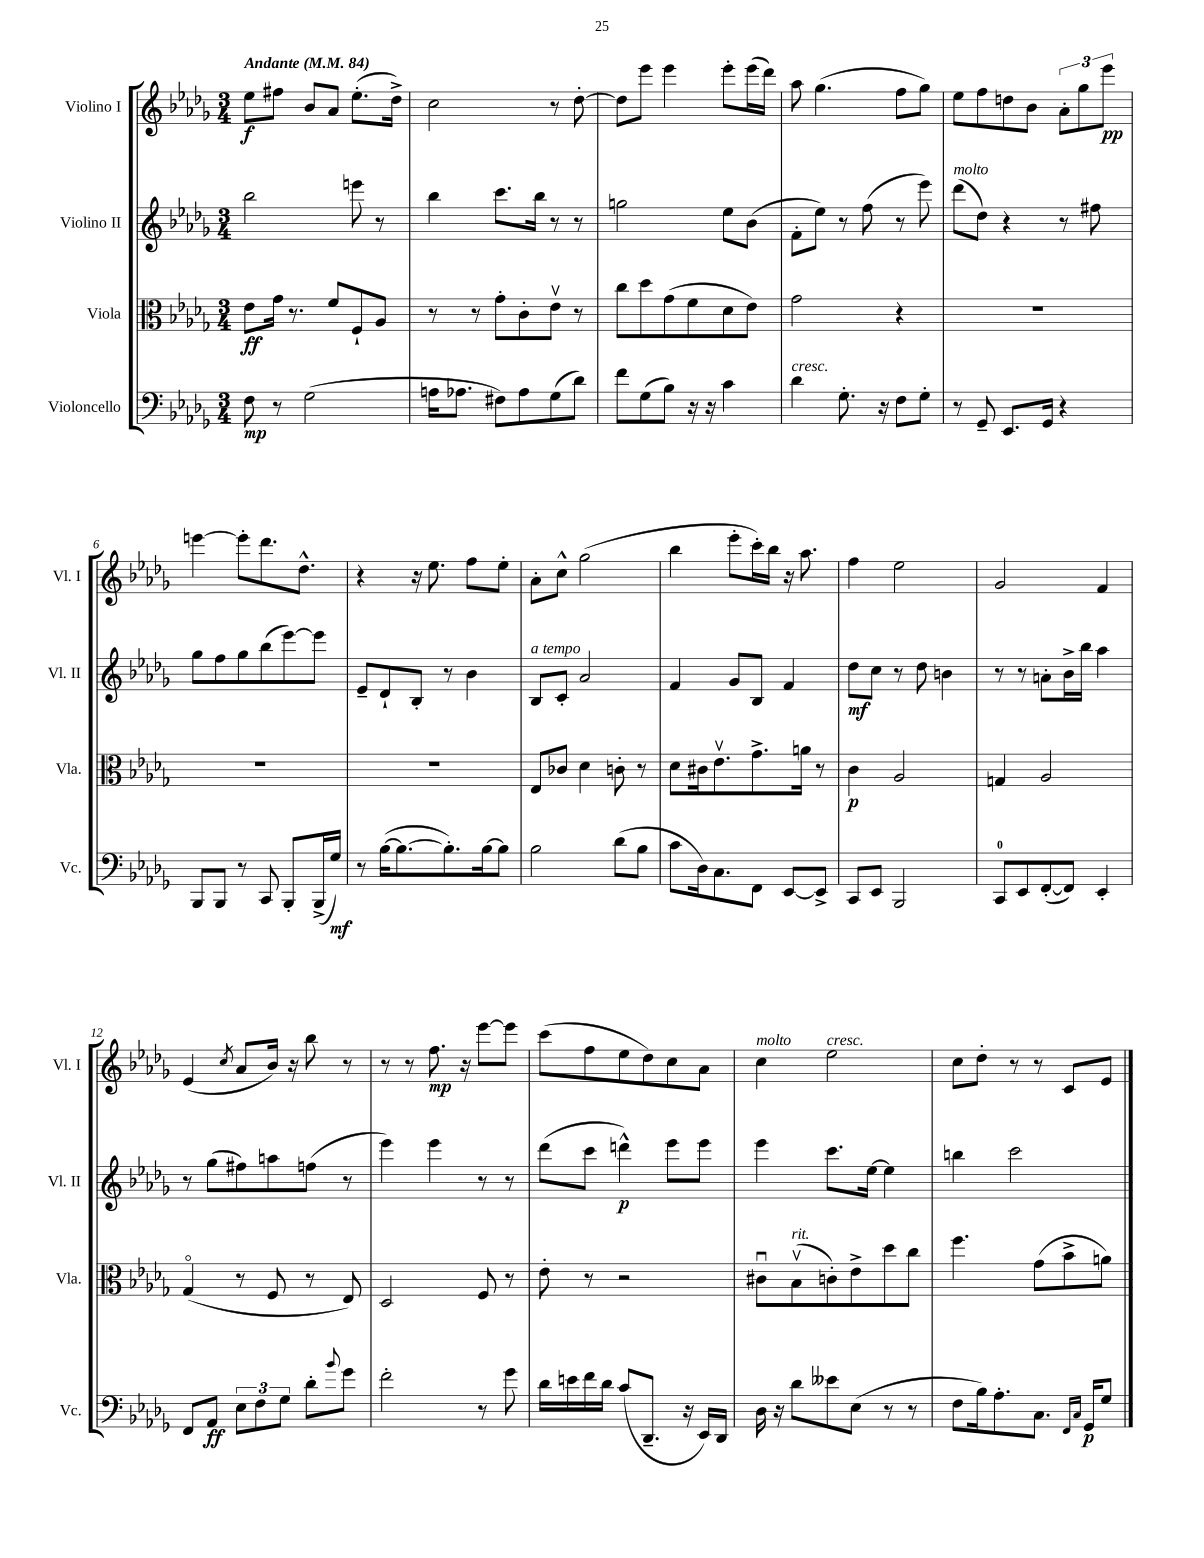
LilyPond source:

<<
\new StaffGroup <<
\new Staff = "s0" \with { instrumentName = "Violino I" shortInstrumentName = "Vl. I" } {
    \clef treble \key des \major \numericTimeSignature \time 3/4 \tempo "Andante" 4 = 84
    ees''8\f fis''8 bes'8 aes'8 ees''8.-.( des''16->) |
    c''2 r8 des''8~-. |
    des''8 ees'''8 ees'''4 ees'''8-. ees'''16( des'''16) |
    aes''8 ges''4.( f''8 ges''8) |
    ees''8 f''8 d''8 bes'8 \tuplet 3/2 { aes'8-. ges''8 ees'''8\pp } |
    e'''4~ e'''8-. des'''8. des''8.-^ |
    r4 r16 ees''8. f''8 ees''8-. |
    aes'8-. c''8-^ ges''2( |
    bes''4 ees'''8-. c'''16-.) bes''16 r16 aes''8. |
    f''4 ees''2 |
    ges'2 f'4 |
    ees'4( \acciaccatura { c''8 } aes'8 bes'16) r16 bes''8 r8 |
    r8 r8 f''8.\mp r16 ees'''8~ ees'''8 |
    c'''8( f''8 ees''8 des''8) c''8 aes'8 |
    c''4^\markup { \italic "molto" } ees''2^\markup { \italic "cresc." } |
    c''8 des''8-. r8 r8 c'8 ees'8 \bar "|." |
}
\new Staff = "s1" \with { instrumentName = "Violino II" shortInstrumentName = "Vl. II" } {
    \clef treble \key des \major \numericTimeSignature \time 3/4
    bes''2 e'''8 r8 |
    bes''4 c'''8. bes''16 r8 r8 |
    g''2 ees''8 bes'8( |
    f'8-. ees''8) r8 f''8( r8 ees'''8) |
    des'''8^\markup { \italic "molto" }( des''8) r4 r8 fis''8 |
    ges''8 f''8 ges''8 bes''8( ees'''8~) ees'''8 |
    ees'8-- des'8-! bes8-. r8 bes'4 |
    bes8^\markup { \italic "a tempo" } c'8-. aes'2 |
    f'4 ges'8 bes8 f'4 |
    des''8\mf c''8 r8 des''8 b'4 |
    r8 r8 a'8-. bes'16-> bes''16 aes''4 |
    r8 ges''8( fis''8) a''8 f''8( r8 |
    ees'''4) ees'''4 r8 r8 |
    des'''8( c'''8 d'''4-^\p) ees'''8 ees'''8 |
    ees'''4 c'''8. ees''16~ ees''4 |
    b''4 c'''2 \bar "|." |
}
\new Staff = "s2" \with { instrumentName = "Viola" shortInstrumentName = "Vla." } {
    \clef alto \key des \major \numericTimeSignature \time 3/4
    ees'8\ff ges'16 r8. f'8 f8-! aes8 |
    r8 r8 ges'8-. c'8-. ees'8\upbow r8 |
    c''8 des''8 ges'8( f'8 des'8 ees'8) |
    ges'2 r4 |
    R2. |
    R2. |
    R2. |
    ees8 ces'8 des'4 c'8-. r8 |
    des'8 cis'16 ees'8.\upbow ges'8.-> a'16 r8 |
    c'4\p aes2 |
    g4 aes2 |
    ges4\flageolet( r8 f8 r8 ees8) |
    des2 f8 r8 |
    ees'8-. r8 r2 |
    cis'8\downbow bes8\upbow^\markup { \italic "rit." }( c'8-.) ees'8-> des''8 c''8 |
    f''4. ges'8( bes'8-> a'8) \bar "|." |
}
\new Staff = "s3" \with { instrumentName = "Violoncello" shortInstrumentName = "Vc." } {
    \clef bass \key des \major \numericTimeSignature \time 3/4
    f8\mp r8 ges2( |
    a16 aes8. fis8) aes8 ges8( des'8) |
    f'8 ges8( bes8) r16 r16 c'4 |
    des'4^\markup { \italic "cresc." } ges8.-. r16 f8 ges8-. |
    r8 ges,8-- ees,8. ges,16 r4 |
    bes,,8 bes,,8 r8 c,8 bes,,8-. bes,,16->( ges16\mf) |
    r8 bes16~( bes8.~ bes8.-.) bes16~ bes8 |
    bes2 des'8( bes8 |
    c'8 des16) c8. f,8 ees,8~ ees,8-> |
    c,8 ees,8 bes,,2 |
    c,8-0 ees,8 f,8~-.( f,8) ees,4-. |
    f,8 aes,8\ff \tuplet 3/2 { ees8 f8 ges8 } des'8-. \appoggiatura { bes'8 } ges'8 |
    f'2-. r8 ges'8 |
    des'16 e'16 f'16 des'16 c'8( des,8.-- r16 ees,16) des,16 |
    des16 r16 des'8 eeses'8 ees8( r8 r8 |
    f8 bes16) aes8.-. c8. \grace { f,16 c16 } ges,16\p ges8 \bar "|." |
}
>>
>>
